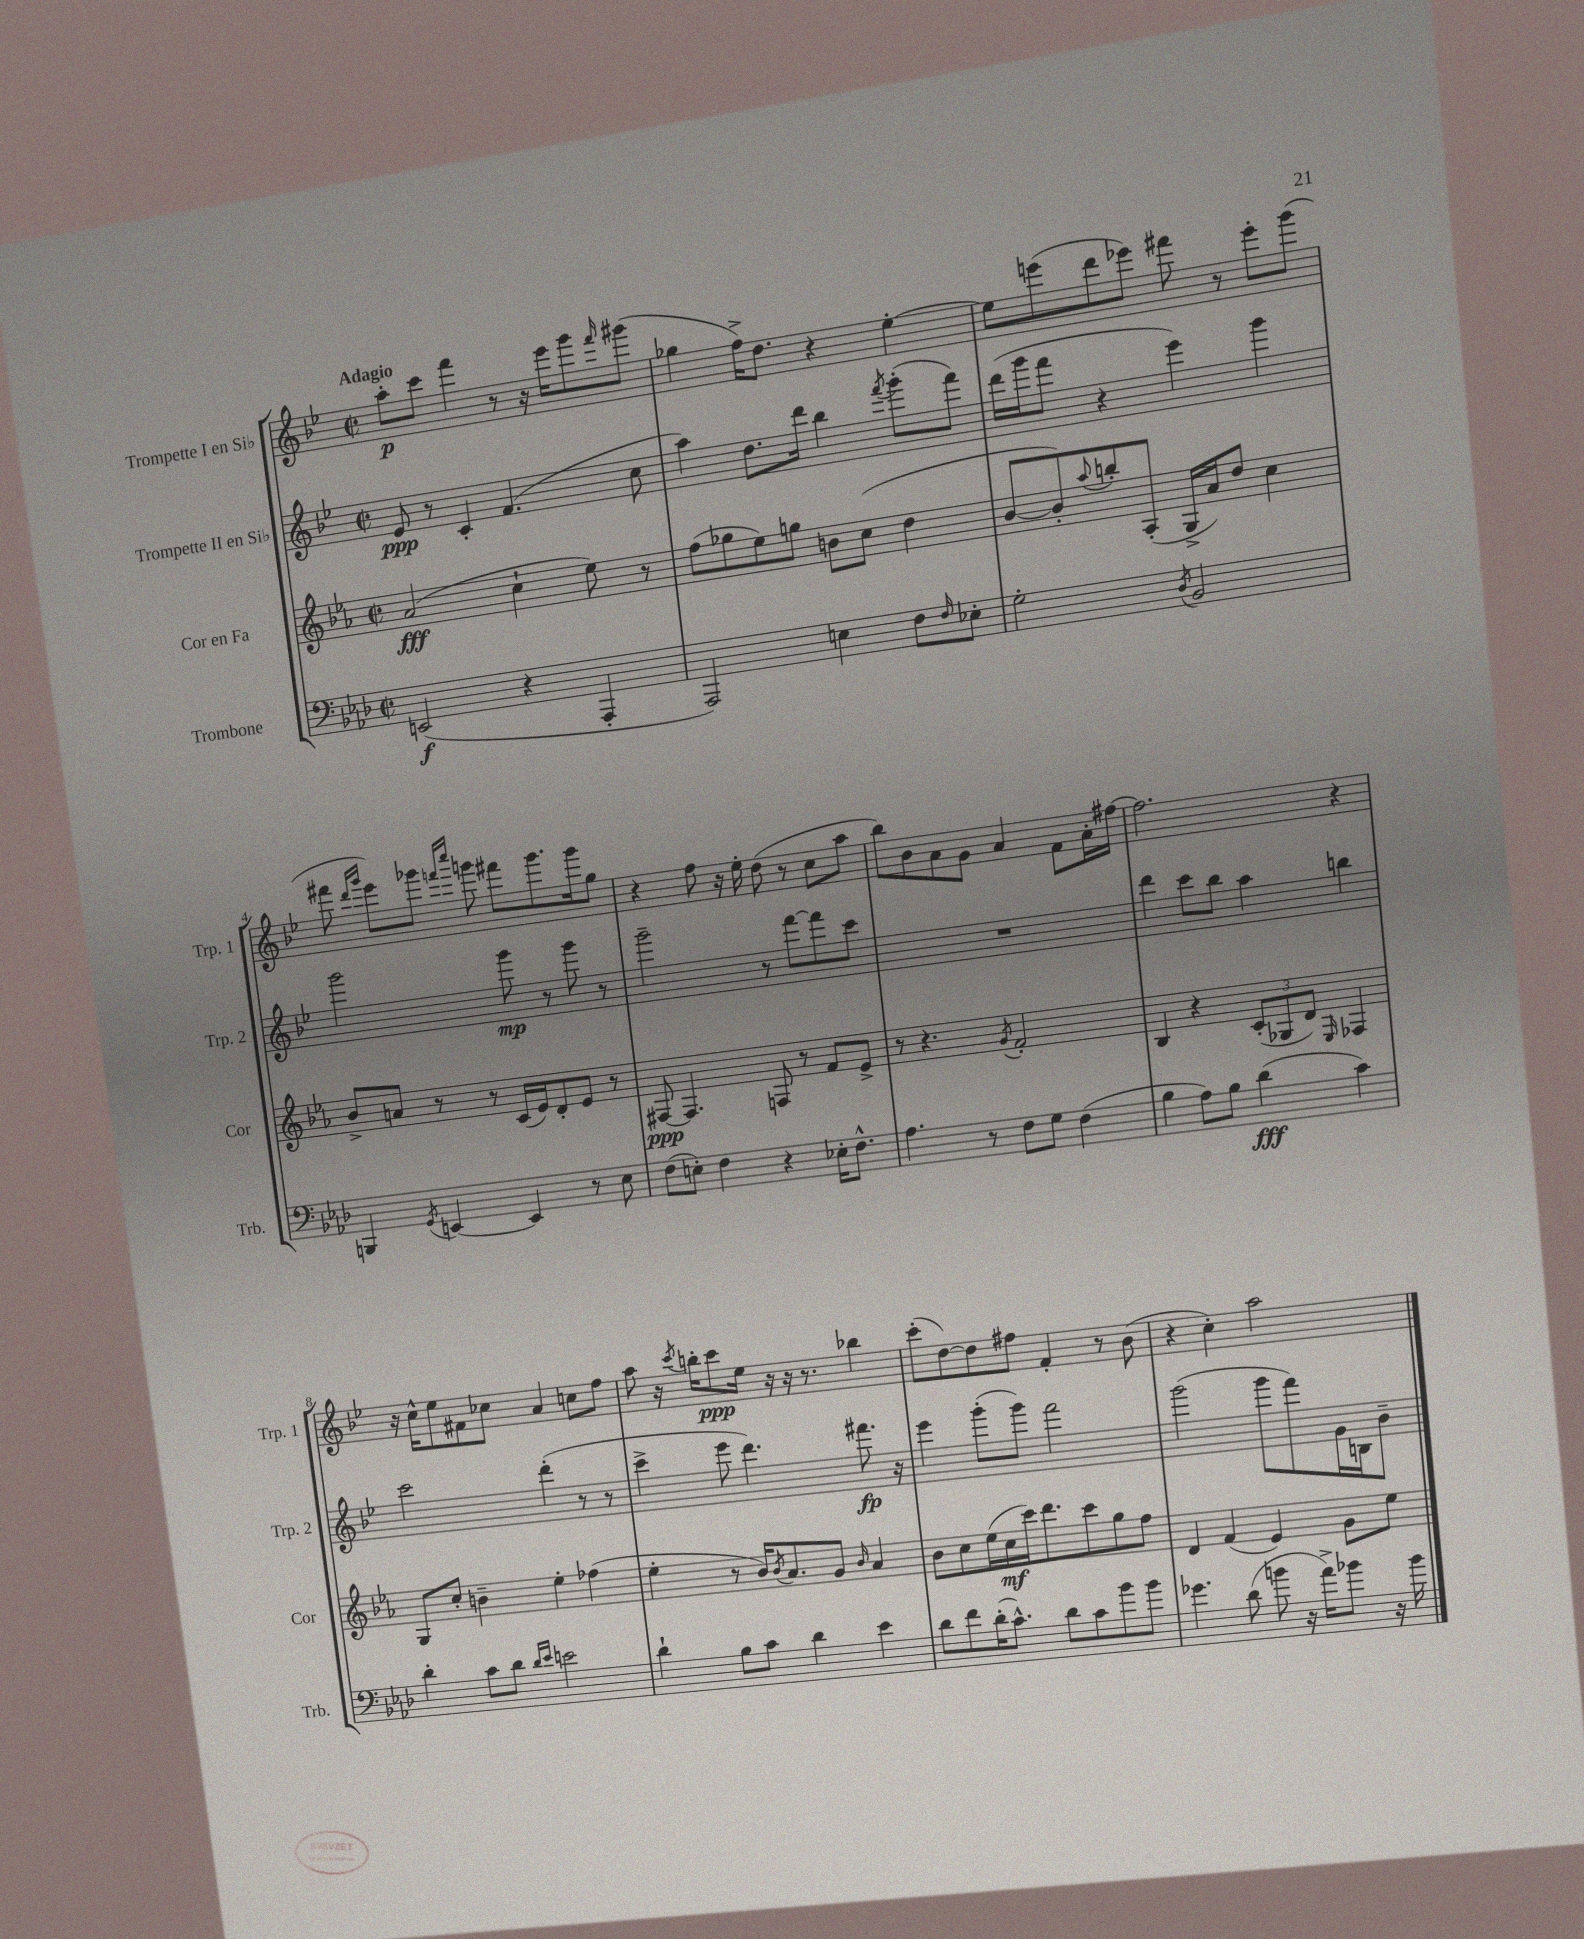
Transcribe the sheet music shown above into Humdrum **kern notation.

**kern	**dynam	**kern	**dynam	**kern	**dynam	**kern	**dynam
*part4	*part4	*part3	*part3	*part2	*part2	*part1	*part1
*staff4	*staff4	*staff3	*staff3	*staff2	*staff2	*staff1	*staff1
*I"Trombone	*	*I"Cor en Fa	*	*I"Trompette II en Si♭	*	*I"Trompette I en Si♭	*
*I'Trb.	*	*I'Cor	*	*I'Trp. 2	*	*I'Trp. 1	*
*clefF4	*	*clefG2	*	*clefG2	*	*clefG2	*
*k[b-e-a-d-]	*	*k[b-e-a-]	*	*k[b-e-]	*	*k[b-e-]	*
*M2/2	*	*M2/2	*	*M2/2	*	*M2/2	*
*met(c|)	*	*met(c|)	*	*met(c|)	*	*met(c|)	*
=1	=1	=1	=1	=1	=1	=1	=1
!	!	!	!	!	!	!LO:TX:a:B:t=Adagio	!
(2EEn/	f	(2a-/	fff	8e-/	ppp	8aa'\L	p
.	.	.	.	8r	.	8ccc\J	.
.	.	.	.	4c'/	.	4fff\	.
4r	.	4cc`\	.	(4.f/	.	8r	.
.	.	.	.	.	.	16r	.
.	.	.	.	.	.	16eee-\KL	.
4AAA-'/	.	8ee-\)	.	.	.	8ggg\	.
.	.	.	.	.	.	16qqfff/	.
.	.	8r	.	8cc\	.	(8ggg#X\J	.
=2	=2	=2	=2	=2	=2	=2	=2
2AAA-/)	.	(8ff\L	.	4aa\)	.	4gg-X\	.
.	.	8gg-X\	.	.	.	.	.
.	.	8ee-\)	.	8.dd\L	.	16ff^\KL)	.
.	.	.	.	.	.	8.dd\J	.
.	.	8ggn\J	.	.	.	.	.
.	.	.	.	16ddd\Jk	.	.	.
4En\	.	8bn\L	.	4bb-\	.	4r	.
.	.	(8cc\J	.	.	.	.	.
.	.	.	.	8qfff/	.	.	.
8F\L	.	4dd\	.	(8ggg'\L	.	[4ee-'\	.
16qqF/	.	.	.	.	.	.	.
8E-X'\J	.	.	.	8fff\J)	.	.	.
=3	=3	=3	=3	=3	=3	=3	=3
2G'\	.	[8b-/L	.	(16ddd\LL	.	8ee-\L]	.
.	.	.	.	16ggg\J	.	.	.
.	.	8b-'/])	.	8fff\J	.	(8eeen\	.
.	.	8qqaa-/	.	.	.	.	.
.	.	8bbn'/	.	4r	.	8ddd\	.
.	.	(8A-'/J	.	.	.	8eee-X\J)	.
8qD-/	.	.	.	.	.	.	.
2BB-/	.	16G^/LL	.	4eee-\)	.	8fff#X\	.
.	.	16a-/J)	.	.	.	.	.
.	.	8dd/J	.	.	.	8r	.
.	.	4cc\	.	4ggg\	.	8eee-'\L	.
.	.	.	.	.	.	(8ggg\J	.
!!LO:LB:g=z
=4	=4	=4	=4	=4	=4	=4	=4
4BBBn/	.	8b-^/L	.	2ggg\	.	8fff#X\	.
.	.	.	.	.	.	16qqddd/LL	.
.	.	.	.	.	.	16qqggg/JJ	.
.	.	8an/J	.	.	.	8eee-\L)	.
8qGG/	.	.	.	.	.	.	.
[4EEn/	.	8r	.	.	.	8ggg-X\J	.
.	.	.	.	.	.	16qqfffn/LL	.
.	.	.	.	.	.	16qqcccc/JJ	.
.	.	8r	.	.	.	8gggn\	.
4EE/]	.	(16c/LL	.	8ggg\	mp	8fff#X\L	.
.	.	16e-/J)	.	.	.	.	.
.	.	8d'/	.	8r	.	8.ggg\	.
8r	.	8e-/J	.	8ggg\	.	.	.
.	.	.	.	.	.	16ggg\k	.
8E-\	.	8r	.	8r	.	8gg\J	.
=5	=5	=5	=5	=5	=5	=5	=5
(8F\L	.	[8F#X/	ppp	2ggg~\	.	4r	.
8En'\J)	.	4.F#/]	.	.	.	.	.
4F\	.	.	.	.	.	8ff\	.
.	.	.	.	.	.	16r	.
.	.	.	.	.	.	16ee-'\	.
4r	.	8Fn/	.	8r	.	(8dd\	.
.	.	8r	.	[8fff\L	.	8r	.
16E-X'\KL	.	8f/L	.	8fff\]	.	8cc\L	.
8.F^^\J	.	.	.	.	.	.	.
.	.	8e-^/J	.	8ccc\J	.	8aa\J	.
=6	=6	=6	=6	=6	=6	=6	=6
4.A-\	.	8r	.	1r	.	8bb-\L)	.
.	.	4.r	.	.	.	8b-\	.
.	.	.	.	.	.	8a\	.
8r	.	.	.	.	.	8g\J	.
.	.	8qg/	.	.	.	.	.
8F\L	.	2f'/	.	.	.	4a/	.
8G\J	.	.	.	.	.	.	.
(4F\	.	.	.	.	.	8f\L	.
.	.	.	.	.	.	16a'\L	.
.	.	.	.	.	.	[16ff#X\JJ	.
=7	=7	=7	=7	=7	=7	=7	=7
4B-\	.	4B-/	.	4ddd\	.	2.ff#\]	.
8A-\L)	.	4r	.	8ccc\L	.	.	.
8B-\J	.	.	.	8bb-\J	.	.	.
(4d-\	fff	(12c'/L	.	4aa\	.	.	.
.	.	12G-X/	.	.	.	.	.
.	.	12d/J)	.	.	.	.	.
.	.	16qqE-/	.	.	.	.	.
4c\)	.	4F-X/	.	4bbn\	.	4r	.
!!LO:LB:g=z
=8	=8	=8	=8	=8	=8	=8	=8
4d-'\	.	8G/L	.	2ccc\	.	16r	.
.	.	.	.	.	.	16cc^^\KL	.
.	.	8cc'/J	.	.	.	8ee-\	.
8c\L	.	4bn~\	.	.	.	8f#X\	.
8d-\J	.	.	.	.	.	8cc-X\J	.
16qqd-/LL	.	.	.	.	.	.	.
16qqe-/JJ	.	.	.	.	.	.	.
2en\	.	4ee-'\	.	(4ddd'\	.	4a/	.
.	.	(4ff-X\	.	8r	.	8ccn\L	.
.	.	.	.	8r	.	8ff\J	.
=9	=9	=9	=9	=9	=9	=9	=9
4d-`\	.	4ee-'\	.	4ccc^\	.	8aa\	.
.	.	.	.	.	.	16r	.
.	.	.	.	.	.	8qccc/	.
.	.	.	.	.	.	16bbn'\KL	.
8B-\L	.	8r	.	8eee-\	.	8ccc\	ppp
8c\J	.	16b-/KL)	.	4.ddd\)	.	16ee-\Jk	.
.	.	8qb-/	.	.	.	.	.
.	.	8.a-/	.	.	.	16r	.
4d-\	.	.	.	.	.	16r	.
.	.	.	.	.	.	8.r	.
.	.	8g/J	.	.	.	.	.
.	.	16qqb-/	.	.	.	.	.
4e-\	.	4a-/	.	8.fff#X\	fp	4bb-X\	.
.	.	.	.	16r	.	.	.
=10	=10	=10	=10	=10	=10	=10	=10
8d-\L	.	8b-\L	.	4eee-\	.	(8ccc'\L	.
8f\	.	8cc\	.	.	.	[8dd\)	.
(16d-'\K	.	(16ee-\L	.	(8ggg'\L	.	8dd\]	.
8.c^^\J)	.	16cc\	mf	.	.	.	.
.	.	16ccc\J)	.	8ggg\J)	.	8ff#X\J	.
.	.	8.ddd\	.	.	.	.	.
8d-\L	.	.	.	2fff\	.	4f'/	.
8c\	.	8ccc\	.	.	.	.	.
8b-\	.	8gg\	.	.	.	8r	.
8b-\J	.	8ff\J	.	.	.	(8b-\	.
=11	=11	=11	=11	=11	=11	=11	=11
4.g-X\	.	4d/	.	(2ggg\	.	4r	.
.	.	(4f/	.	.	.	4cc'\)	.
(8d-\	.	.	.	.	.	.	.
8bn\	.	4e-/)	.	8ggg\L	.	2aa\	.
16r	.	.	.	8fff\)	.	.	.
16a-^\KL)	.	.	.	.	.	.	.
8b-X\J	.	8g\L	.	16g\L	.	.	.
.	.	.	.	16Bn\J	.	.	.
16r	.	8ee-\J	.	8b-~\J	.	.	.
16b-\	.	.	.	.	.	.	.
==	==	==	==	==	==	==	==
*-	*-	*-	*-	*-	*-	*-	*-
